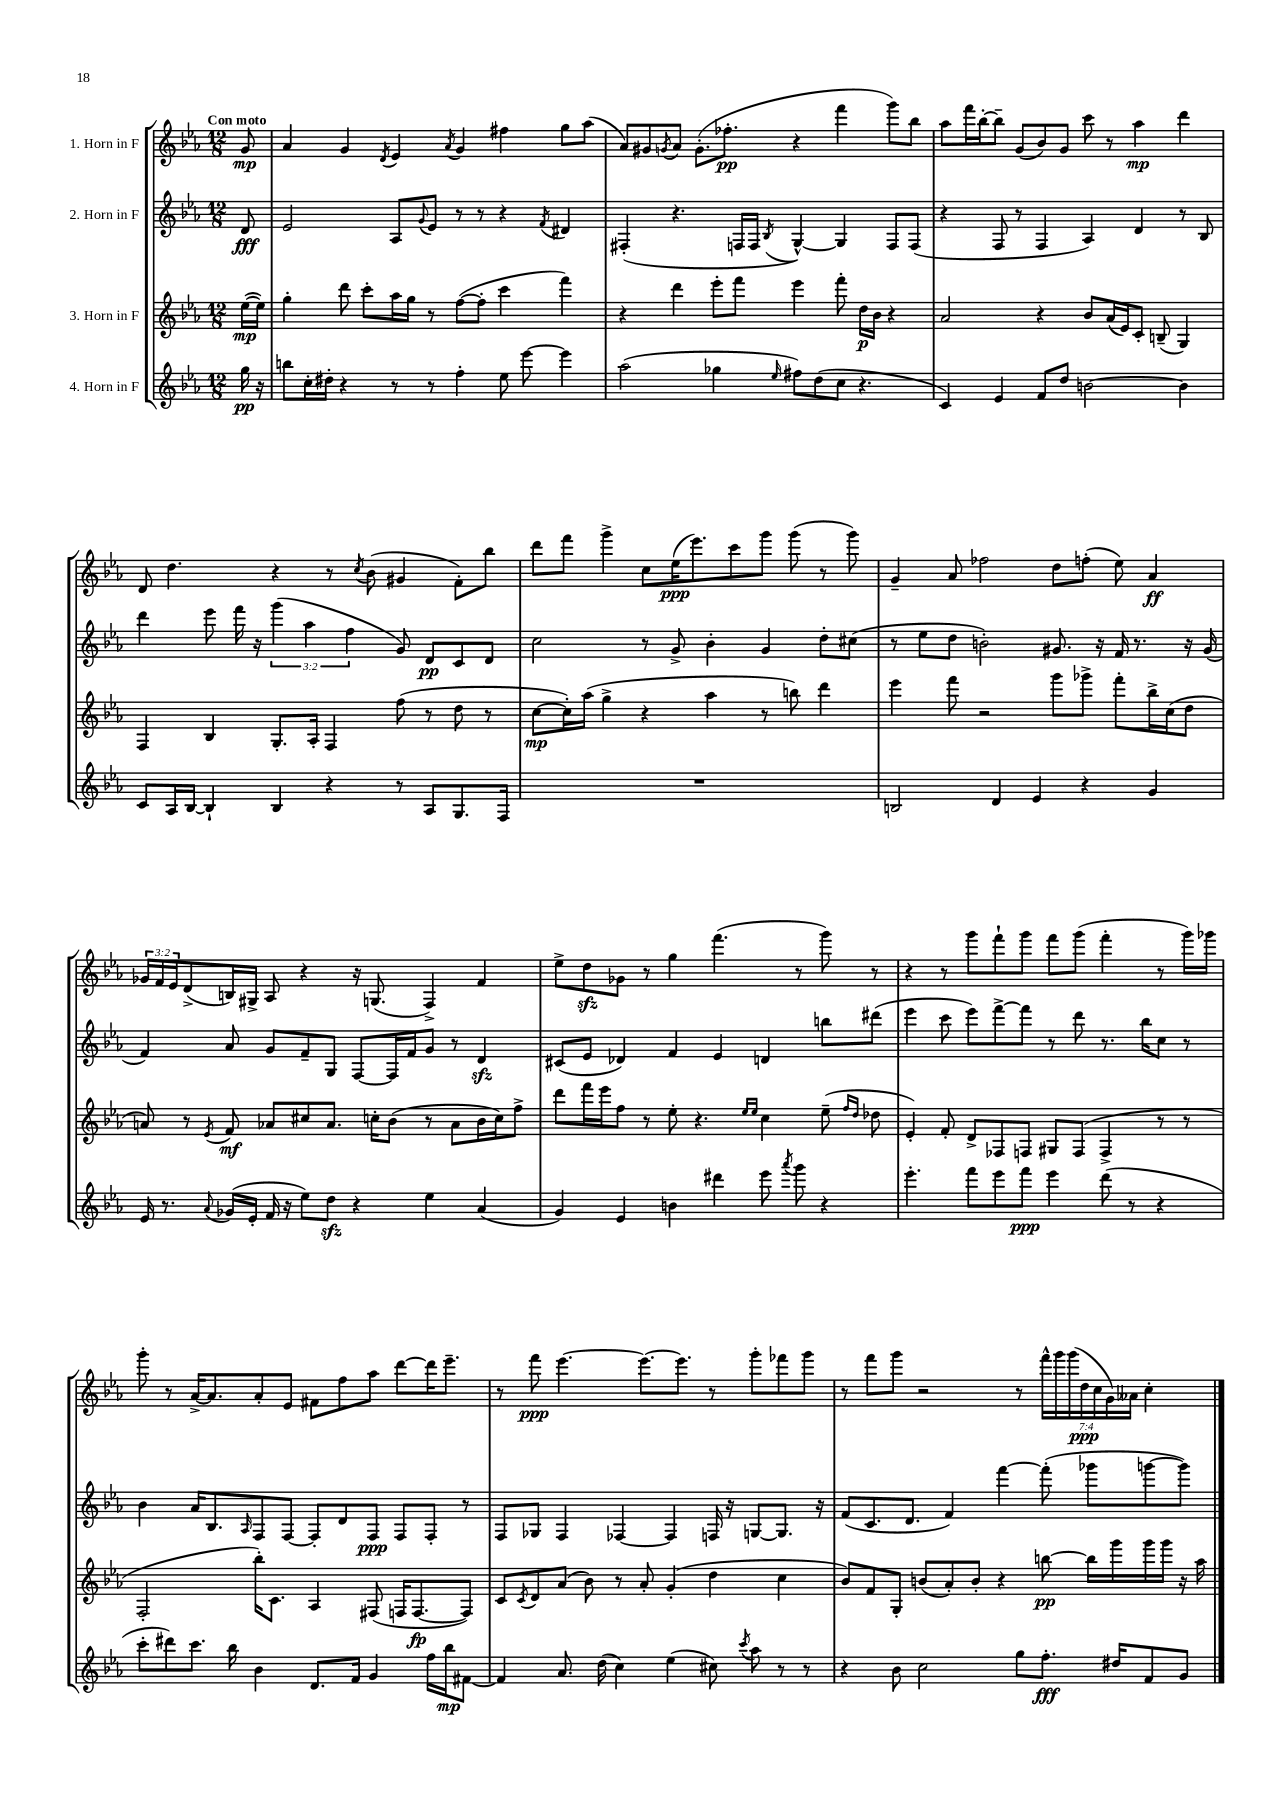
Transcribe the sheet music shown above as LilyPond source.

<<
\new StaffGroup <<
\new Staff = "s0" \with { instrumentName = "1. Horn in F" } {
    \clef treble \key ees \major \numericTimeSignature \time 12/8 \override Staff.TupletNumber.text = #tuplet-number::calc-fraction-text \partial 8 \tempo "Con moto"
    g'8\mp |
    aes'4 g'4 \acciaccatura { d'8 } ees'4 \acciaccatura { aes'8 } g'4 fis''4 g''8 aes''8( |
    aes'8) gis'8 \acciaccatura { g'8 } aes'8 g'8.-.( fes''8.-.\pp r4 f'''4 g'''8) bes''8 |
    aes''8 f'''16 bes''16~-. bes''8-- g'8( bes'8) g'8 c'''8 r8 aes''4\mp d'''4 |
    d'8 d''4. r4 r8 \acciaccatura { c''8 } bes'8( gis'4 f'8-.) bes''8 |
    d'''8 f'''8 g'''4-> c''8 ees''16\ppp( ees'''8.) c'''8 g'''8 g'''8( r8 g'''8) |
    g'4-- aes'8 fes''2 d''8 f''8-.( ees''8) aes'4\ff |
    \tuplet 3/2 { ges'16 f'16 ees'16 } d'8->( b16) gis16-> aes8 r4 r16 g8.( f4->) f'4 |
    ees''8-> d''8\sfz ges'8 r8 g''4 f'''4.( r8 g'''8) r8 |
    r4 r8 g'''8 f'''8-! g'''8 f'''8 g'''8( f'''4-. r8 g'''16) ges'''16 |
    g'''8-. r8 aes'16~-> aes'8. aes'8-. ees'8 fis'8 f''8 aes''8 d'''8~ d'''16 ees'''8.-- |
    r8 f'''8\ppp ees'''4.~ ees'''8.~ ees'''8. r8 g'''8-. fes'''8 g'''8 |
    r8 f'''8 g'''8 r2 r8 \tuplet 7/4 { f'''16-^ g'''16 g'''16( d''16\ppp c''16 g'16) aeses'16 } c''4-. \bar "|." |
}
\new Staff = "s1" \with { instrumentName = "2. Horn in F" } {
    \clef treble \key ees \major \numericTimeSignature \time 12/8 \override Staff.TupletNumber.text = #tuplet-number::calc-fraction-text \partial 8
    d'8\fff |
    ees'2 aes8 \appoggiatura { g'8 } ees'8 r8 r8 r4 \acciaccatura { f'8 } dis'4 |
    fis4-.( r4. f16 f16 \acciaccatura { bes8 } g4~-^) g4 f8 f8( |
    r4 f8 r8 f4 aes4) d'4 r8 bes8 |
    d'''4 ees'''8 f'''16 r16 \tuplet 3/2 { g'''4( aes''4 f''4 } g'8) d'8\pp c'8 d'8 |
    c''2 r8 g'8-> bes'4-. g'4 d''8-. cis''8( |
    r8 ees''8 d''8 b'2-.) gis'8. r16 f'16 r8. r16 gis'16( |
    f'4) aes'8 g'8 f'8-- g8 f8~ f16 f'16 g'8 r8 d'4\sfz |
    cis'8( ees'8 des'4) f'4 ees'4 d'4 b''8 dis'''8( |
    ees'''4 c'''8 ees'''8) f'''8~-> f'''8 r8 d'''8 r8. bes''16 c''8 r8 |
    bes'4 aes'16 bes8. \grace { aes16 } f8 f8~ f8-. d'8 f8\ppp f8 f8-. r8 |
    f8 ges8 f4 fes4~ fes4 f16 r16 g8~ g8. r16 |
    f'8( c'8. d'8. f'4) f'''4~ f'''8-.( ges'''8 g'''8~ g'''8) \bar "|." |
}
\new Staff = "s2" \with { instrumentName = "3. Horn in F" } {
    \clef treble \key ees \major \numericTimeSignature \time 12/8 \partial 8
    ees''16~\mp( ees''16) |
    g''4-. d'''8 c'''8-. aes''16 g''16 r8 f''8~( f''8-. c'''4 f'''4) |
    r4 d'''4 ees'''8-. f'''8 ees'''4 f'''8-. d''16\p bes'16 r4 |
    aes'2 r4 bes'8 aes'16( ees'16) c'8-. b8--( g4) |
    f4 bes4 g8.-. aes16-. f4 f''8( r8 d''8 r8 |
    c''8~\mp c''16-.) aes''16( g''4-> r4 aes''4 r8 b''8) d'''4 |
    ees'''4 f'''8 r2 g'''8 ges'''8-> f'''8-. bes''16-> c''16( d''8 |
    a'8) r8 \acciaccatura { ees'8 } f'8\mf aes'8 cis''8 aes'8. c''16-. bes'8( r8 aes'8 bes'16 c''16) f''8-> |
    d'''8 f'''16 ees'''16 f''8 r8 ees''8-. r4. \grace { ees''16 ees''16 } c''4 ees''8--( \grace { f''16 d''16 } des''8 |
    ees'4-.) f'8-. d'8-> fes8 f8 gis8 f8( f4-> r8 r8 |
    f2-. bes''16-.) c'8. aes4 fis8( f16 f8.~\fp f8) |
    c'8 \acciaccatura { c'8 } d'8 aes'8( bes'8) r8 aes'8-. g'4-.( d''4 c''4 |
    bes'8) f'8 g8-. b'8( aes'8-.) b'8-. r4 b''8~\pp b''16 g'''16 g'''16 g'''16 r16 aes''16 \bar "|." |
}
\new Staff = "s3" \with { instrumentName = "4. Horn in F" } {
    \clef treble \key ees \major \numericTimeSignature \time 12/8 \partial 8
    g''16\pp r16 |
    b''8 c''16-. dis''16-. r4 r8 r8 f''4-. ees''8 ees'''8~ ees'''4 |
    aes''2( ges''4 \grace { ees''16 } fis''8) d''8( c''8 r4. |
    c'4) ees'4 f'8 d''8 b'2~ b'4 |
    c'8 aes16 bes16~ bes4-! bes4 r4 r8 aes8 g8. f16 |
    R1. |
    b2 d'4 ees'4 r4 g'4 |
    ees'16 r8. \appoggiatura { aes'8 } ges'16( ees'16-. f'16 r16 ees''8) d''8\sfz r4 ees''4 aes'4( |
    g'4) ees'4 b'4 dis'''4 ees'''8 \acciaccatura { aes'''8 } g'''8 r4 |
    ees'''4.-. f'''8 ees'''8 f'''8\ppp ees'''4 d'''8( r8 r4 |
    c'''8-. dis'''8) c'''8. bes''16 bes'4 d'8. f'16 g'4 f''16 bes''16\mp fis'8~ |
    fis'4 aes'8. d''16( c''4) ees''4( cis''8) \acciaccatura { c'''8 } aes''8 r8 r8 |
    r4 bes'8 c''2 g''8 f''8.-.\fff dis''16 f'8 g'8 \bar "|." |
}
>>
>>
\layout { \context { \Score \remove "Bar_number_engraver" } }
